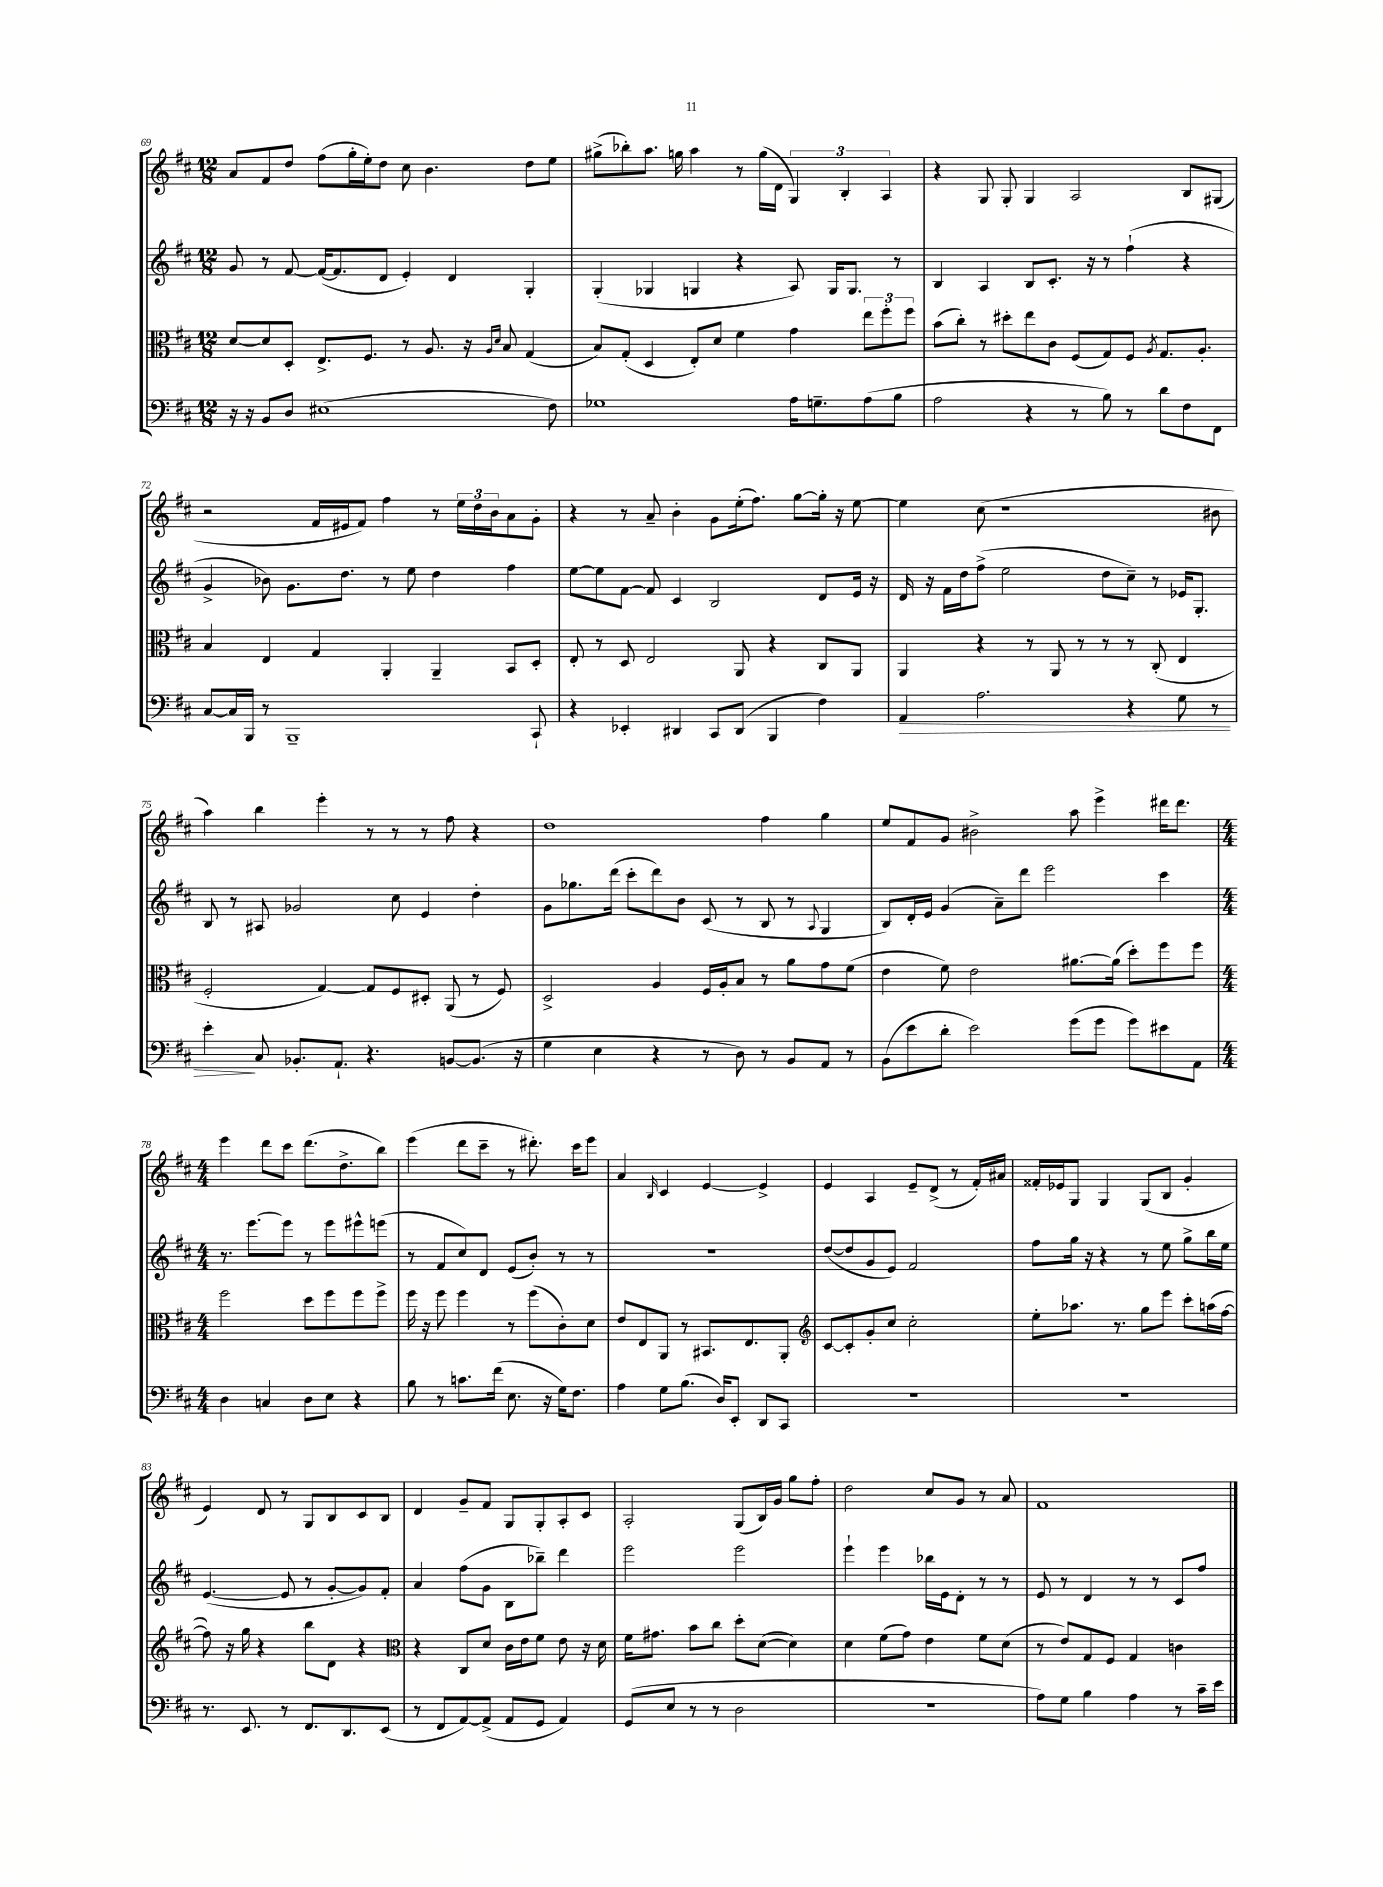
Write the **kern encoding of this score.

**kern	**kern	**kern	**kern
*staff4	*staff3	*staff2	*staff1
*clefF4	*clefC3	*clefG2	*clefG2
*k[f#c#]	*k[f#c#]	*k[f#c#]	*k[f#c#]
*M12/8	*M12/8	*M12/8	*M12/8
16r	[8d/L	8g/	8a/L
16r	.	.	.
8BB/L	8d/]	8r	8f#/
8D/J	8D'/J	[8f#/	8dd/J
(1E#	8.E^/L	(16f#/_LK	(8ff#\L
.	.	8.f#/]	.
.	.	.	16gg'\L
.	8.F#/J	.	16ee'\J)
.	.	8d/J	8dd\J
.	8r	4e'/)	8cc#\
.	8.A/	.	4.b\
.	.	4d/	.
.	16r	.	.
.	16qqA/LL	.	.
.	16qqd/JJ	.	.
.	8B/	.	.
.	(4G/	4G'/	8dd\L
8F#\)	.	.	8ee\J
=	=	=	=
1G-	8B/L)	(4G'/	(8gg#^\L
.	(8G'/J	.	8bb-'\)
.	4D/	4G-/	8.aa\J
.	.	.	16gg\
.	8E'/L)	4G/	4aa\
.	8d/J	.	.
.	4f#\	4r	8r
.	.	.	(16gg\LL
.	.	.	16d\JJ
16A\LK	4g\	8A/)	6G/)
8.G~\	.	.	.
.	.	16G/LK	.
.	.	.	6B'/
.	.	8.G/J	.
(8A\	12ee\L	.	.
.	12ff#'\	.	6A/
8B\J	.	8r	.
.	12ff#\J	.	.
=	=	=	=
2A\	(8b\L	4B/	4r
.	8cc#'\J)	.	.
.	8r	4A/	8G/
.	8dd#'\L	.	8G'/
4r	8ee\	8B/L	4G/
.	8c#\J	8.c#'/J	.
8r	(8F#/L	.	2A/
.	.	16r	.
8B\)	8G/)	8r	.
8r	8F#/J	(4ff#`\	.
.	8qA/	.	.
8d\L	8.G/L	.	.
8F#\	.	4r	8B/L
.	8.A'/J	.	.
8FF#\J	.	.	(8G#/J
=	=	=	=
[8C#/L	4B/	4g^/	2r
16C#/]L	.	.	.
16BBB/JJ	.	.	.
8r	4E/	8b-\)	.
1BBB~	.	8.g\L	.
.	4G/	.	16f#/LL
.	.	8.dd\J	16e#/J
.	.	.	8f#/J)
.	4AA'/	8r	4ff#\
.	.	8ee\	.
.	4AA~/	4dd\	8r
.	.	.	24ee\LL
.	.	.	24dd\
.	.	.	24b\J
.	8BB/L	4ff#\	8a\
8CC#`/	8D'/J	.	8g'\J
=	=	=	=
4r	8E'/	[8ee\L	4r
.	8r	8ee\]	.
4EE-'/	8D/	[8f#\J	8r
.	2E/	8f#/]	8a~/
4DD#/	.	4c#/	4b'\
8CC#/L	.	2B/	8g\L
(8DD#/J	8AA/	.	(16ee'\k
.	.	.	8.ff#\J)
4BBB/	4r	.	.
.	.	.	[8gg\L
4F#\)	8C#/L	8d/L	16gg'\]Jk
.	.	.	16r
.	8AA/J	16e/Jk	[8ee\
.	.	16r	.
=	=	=	=
4AA/	4AA/	16d/	4ee\]
.	.	16r	.
.	.	16f#\LL	.
.	.	16dd\J	.
2.A\	4r	(8ff#^\J	(8cc#\
.	.	2ee\	1r
.	8r	.	.
.	8AA/	.	.
.	8r	.	.
.	8r	8dd\L	.
4r	8r	8cc#~\J)	.
.	(8C#'/	8r	.
8G\	4E/	16e-/LK	.
.	.	8.G'/J	.
8r	.	.	8b#\
=	=	=	=
4e'\	2F#'/	8B/	4aa\)
.	.	8r	.
8C#/	.	8A#/	4bb\
8.BB-'/L	.	2g-/	.
.	[4G/)	.	4eee'\
8.AA`/J	.	.	.
4.r	8G/]L	.	8r
.	8F#/	8cc#\	8r
.	8D#'/J	4e/	8r
[8BB/L	(8AA/	.	8ff#\
(8.BB/]J	8r	4dd'\	4r
.	8F#/)	.	.
16r	.	.	.
=	=	=	=
4G\	2D^/	8g\L	1dd
.	.	8.gg-\	.
4E\	.	.	.
.	.	(16ddd\Jk	.
.	.	8ccc#'\L	.
4r	4A/	8ddd\)	.
.	.	8b\J	.
8r	16F#/LL	(8c#/	.
.	16A'/J	.	.
8D\)	8B/J	8r	.
8r	8r	8B/	4ff#\
8BB/L	8a\L	8r	.
.	.	8qqA/	.
8AA/J	8g\	4G/	4gg\
8r	(8f#\J	.	.
=	=	=	=
(8BB\L	4e\	8B/L)	8ee/L
8e\	.	16d'/L	8f#/
.	.	16e/JJ	.
8d'\J	8f#\)	(4g/	8g/J
2e\)	2e\	.	2b#^\
.	.	8a~\L)	.
.	.	8ddd\J	.
.	.	2eee\	.
(8g\L	[8.a#\L	.	8aa\
8g\J	.	.	4eee^\
.	(16a#\]Jk	.	.
8g\L)	8dd'\L)	.	.
8e#\	8ff#\	4ccc#\	16ddd#\LK
.	.	.	8.ddd#\J
8AA\J	8ff#\J	.	.
=	=	=	=
*M4/4	*M4/4	*M4/4	*M4/4
4D\	2ff#\	8.r	4eee\
.	.	[8.eee\L	.
4C/	.	.	8ddd\L
.	.	8eee\]J	8ccc#\J
8D\L	8dd\L	8r	(8.ddd\L
8E\J	8ff#\	8eee\L	.
.	.	.	8.dd^\
4r	8ff#\	8eee#^^\	.
.	8ff#^\J	(8eee\J	8bb\J)
=	=	=	=
8B\	16ff#\	8r	(4eee\
.	16r	.	.
8r	8ff#\	8f#/L	.
8.c\L	4ff#\	8cc#/)	8ddd\L
.	.	8d/J	8ccc#~\J
(16f#\Jk	.	.	.
8.E\	8r	(8e/L	8r
.	(8ff#\L	8b'/J)	8.ddd#'\)
16r	.	.	.
16G\LK)	8c#'\)	8r	.
8.F#\J	.	.	16ccc#\LK
.	8d\J	8r	8eee\J
=	=	=	=
4A\	8e/L	1r	4a/
.	8E/	.	.
.	.	.	16qqB/
8G\L	8AA/J	.	4c#/
(8.B\J	8r	.	.
.	8.BB#/L	.	[4e/
16D/LK)	.	.	.
8EE'/J	.	.	.
.	8.E/	.	.
8DD/L	.	.	4e^/]
8CC#/J	8AA'/J	.	.
=	=	=	=
*	*clefG2	*	*
1r	[8c#/L	([8dd/L	4e/
.	8c#'/]	8dd/]	.
.	8g'/	8g/	4A/
.	8cc#/J	8e/J)	.
.	2cc#'\	2f#/	8e~/L
.	.	.	(8d^/J
.	.	.	8r
.	.	.	16f#'/LL)
.	.	.	16a#/JJ
=	=	=	=
1r	8ee'\L	8ff#\L	16f##'/LL
.	.	.	16e-/J
.	8.aa-\J	16gg\Jk	8G/J
.	.	16r	.
.	.	4r	4G/
.	8.r	.	.
.	8gg\L	8r	(8G/L
.	8eee\J	8ee\	8B/J
.	8ccc#'\L	8gg^\L	4g'/
.	(16aa\L	16bb\L	.
.	[16ff#\JJ	16ee\JJ	.
=	=	=	=
8.r	8ff#\])	([4.e/	4e/)
.	16r	.	.
8.EE/	16gg\	.	.
.	4r	.	8d/
8r	.	8e/]	8r
8.FF#/L	8bb\L	8r	8G/L
.	8d\J	[8g'/L	8B/
8.DD/	.	.	.
.	4r	8g/])	8c#/
(8EE/J	.	8f#'/J	8B/J
=	=	=	=
*	*clefC3	*	*
8r	4r	4a/	4d/
8FF#/L	.	.	.
[8AA/)	8C#/L	(8ff#\L	8g~/L
(8AA^/]J	8d/J	8g\J	8f#/J
8AA/L	16c#\LL	8B\L	8G/L
.	16e\J	.	.
8GG/J	8f#\J	8bb-~\J)	8G'/
4AA/)	8e\	4ddd\	8A'/
.	16r	.	8c#/J
.	16d\	.	.
=	=	=	=
(8GG/L	16f#\LK	2eee\	2A'/
.	8.g#\J	.	.
8E/J	.	.	.
8r	8b\L	.	.
8r	8cc#\J	.	.
2D\	8dd'\L	2eee\	(8G/L
.	([8d\J	.	16B/L)
.	.	.	16g/JJ
.	4d\])	.	8gg\L
.	.	.	8ff#'\J
=	=	=	=
1r	4d\	4eee`\	2dd\
.	(8f#\L	4eee\	.
.	8g\J)	.	.
.	4e\	16bb-\LL	8cc#/L
.	.	16e\J	.
.	.	8d'\J	8g/J
.	8f#\L	8r	8r
.	(8d\J	8r	8a/
=	=	=	=
8A\L)	8r	8e/	1f#
8G\J	8e/L)	8r	.
4B\	8G/	4d/	.
.	8F#/J	.	.
4A\	4G/	8r	.
.	.	8r	.
8r	4c\	8c#/L	.
16c#~\LL	.	8ff#/J	.
16e\JJ	.	.	.
==	==	==	==
*-	*-	*-	*-
